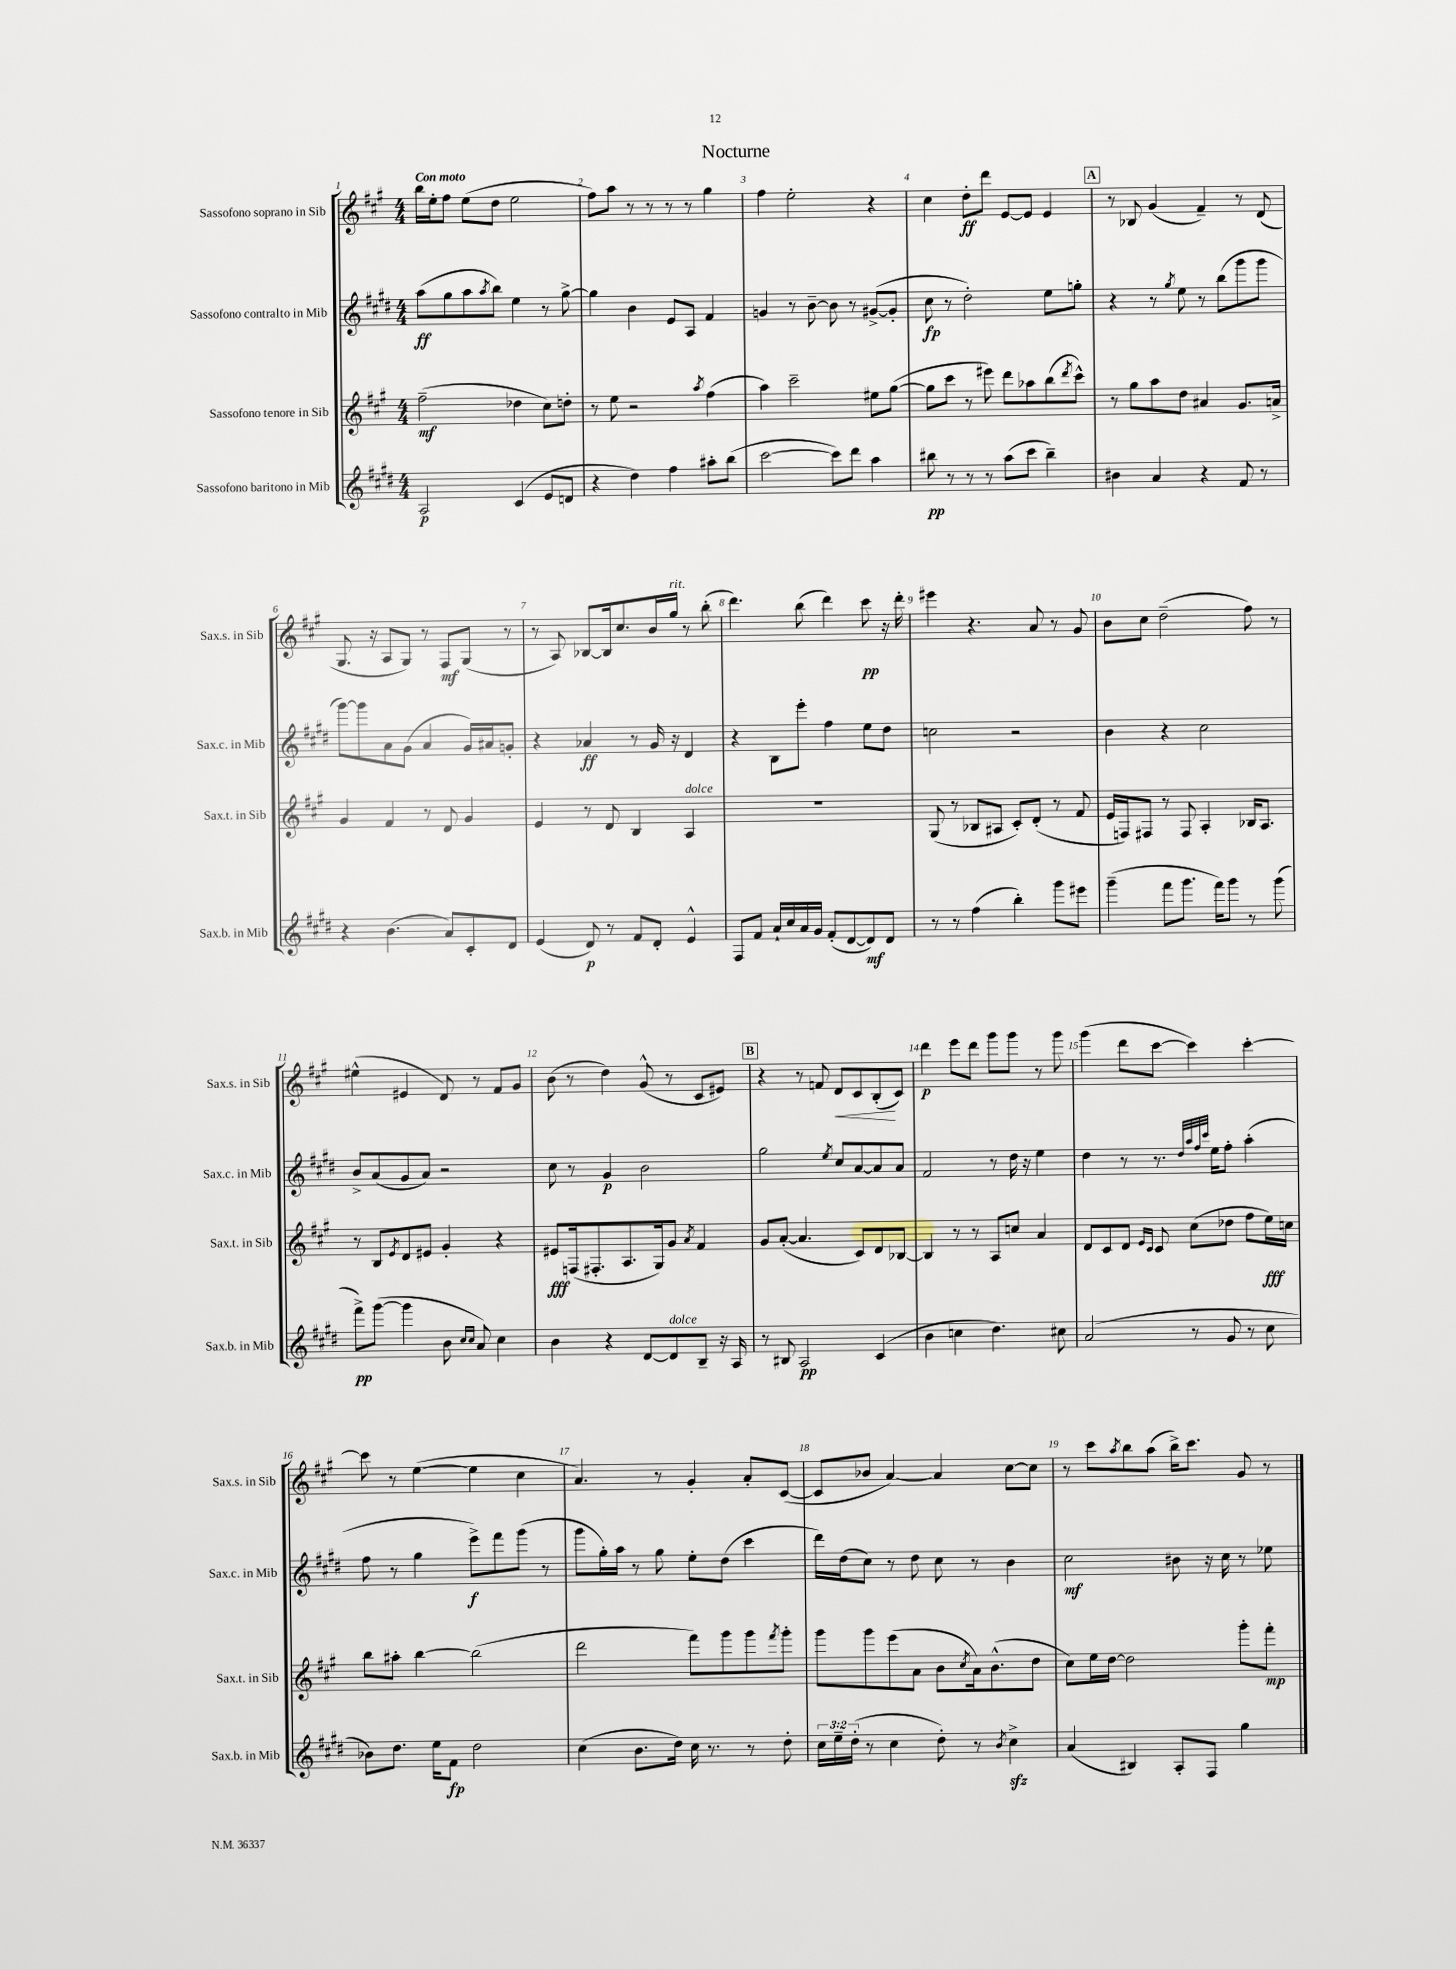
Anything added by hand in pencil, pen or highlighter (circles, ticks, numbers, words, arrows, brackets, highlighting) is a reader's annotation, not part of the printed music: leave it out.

**kern	**dynam	**kern	**dynam	**kern	**dynam	**kern	**dynam
*part4	*part4	*part3	*part3	*part2	*part2	*part1	*part1
*staff4	*staff4	*staff3	*staff3	*staff2	*staff2	*staff1	*staff1
*I"Sassofono baritono in Mib	*	*I"Sassofono tenore in Sib	*	*I"Sassofono contralto in Mib	*	*I"Sassofono soprano in Sib	*
*I'Sax.b. in Mib	*	*I'Sax.t. in Sib	*	*I'Sax.c. in Mib	*	*I'Sax.s. in Sib	*
*clefG2	*	*clefG2	*	*clefG2	*	*clefG2	*
*k[f#c#g#d#]	*	*k[f#c#g#]	*	*k[f#c#g#d#]	*	*k[f#c#g#]	*
*M4/4	*	*M4/4	*	*M4/4	*	*M4/4	*
=1	=1	=1	=1	=1	=1	=1	=1
!	!	!	!	!	!	!LO:TX:a:B:t=Con moto	!
2A/	p	(2ff#~\	mf	(8aa\L	ff	16bb\LL	.
.	.	.	.	.	.	16ee'\J	.
.	.	.	.	8gg#\	.	8ff#\J	.
.	.	.	.	8aa\	.	(8ee\L	.
.	.	.	.	8qaa/	.	.	.
.	.	.	.	8bb\J)	.	8dd\J	.
(4c#/	.	4dd-X\	.	4ee\	.	2ee\	.
8e/L	.	8cc#\L)	.	8r	.	.	.
8dn/J	.	8ddn'\J	.	[8gg#^\	.	.	.
=2	=2	=2	=2	=2	=2	=2	=2
4r	.	8r	.	4gg#\]	.	8ff#\L)	.
.	.	8ee\	.	.	.	8aa\J	.
4dd#\)	.	2r	.	4b\	.	8r	.
.	.	.	.	.	.	8r	.
4ff#\	.	.	.	8e/L	.	8r	.
.	.	.	.	8A/J	.	8r	.
.	.	8qaa/	.	.	.	.	.
8aa#X'\L	.	(4ff#\	.	4f#/	.	4gg#\	.
(8bb\J	.	.	.	.	.	.	.
=3	=3	=3	=3	=3	=3	=3	=3
[2ccc#\	.	4aa\)	.	4gn/	.	4ff#\	.
.	.	2ccc#~\	.	8r	.	2ee'\	.
.	.	.	.	[8b~\	.	.	.
8ccc#\L])	.	.	.	8b\]	.	.	.
8ddd#\J	.	.	.	8r	.	.	.
4aa\	.	8ee#X\L	.	([8g#X^/L	.	4r	.
.	.	([8gg#\J	.	8g#'/J]	.	.	.
=4	=4	=4	=4	=4	=4	=4	=4
8bb#X\	pp	8gg#\L]	.	8cc#\	fp	4cc#\	.
8r	.	8ccc#\J	.	8r	.	.	.
8r	.	8r	.	2dd#'\)	.	8dd'\L	ff
8r	.	8eee#X\)	.	.	.	8ddd\J	.
(8aa\L	.	8ddd\L	.	.	.	[8e/L	.
8ccc#\J	.	8aa-X\	.	.	.	8e/J]	.
4bb#~\)	.	(8bb\	.	8ee\L	.	4e/	.
.	.	8qddd/	.	.	.	.	.
.	.	8ccc#^^\J)	.	8ggn'\J	.	.	.
!!LO:REH:place=s1:t=A
=5	=5	=5	=5	=5	=5	=5	=5
4b#X\	.	8r	.	4r	.	8r	.
.	.	8gg#\L	.	.	.	8B-X/	.
4a/	.	8aa\	.	8r	.	(4g#/	.
.	.	.	.	8qgg#/	.	.	.
.	.	8dd\J	.	8ee\	.	.	.
4r	.	4a#X/	.	8r	.	4f#~/)	.
.	.	.	.	(8bb\L	.	.	.
8f#/	.	8.g#/L	.	8ggg#\	.	8r	.
8r	.	.	.	8ggg#\J	.	(8d/	.
.	.	16an^/Jk	.	.	.	.	.
!!LO:LB:g=z
=6	=6	=6	=6	=6	=6	=6	=6
4r	.	4g#/	.	[8ggg#\L)	.	8.G#/	.
.	.	.	.	8ggg#\]	.	.	.
.	.	.	.	.	.	16r	.
(4.b\	.	4f#/	.	8a\	.	8A/L	.
.	.	.	.	(8g#\J	.	8G#/J)	.
.	.	8r	.	4a/	.	8r	.
8a/L)	.	8d/	.	.	.	8F#/L	mf
8c#'/	.	4g#/	.	16g#/LL)	.	(8G#/J	.
.	.	.	.	16a#X/J	.	.	.
8d#/J	.	.	.	8gn'/J	.	8r	.
=7	=7	=7	=7	=7	=7	=7	=7
(4e/	.	4e/	.	4r	.	8r	.
.	.	.	.	.	.	8A/)	.
8d#/)	p	8r	.	4a-X/	ff	[8B-X/L	.
8r	.	8d/	.	.	.	16B-/k]	.
.	.	.	.	.	.	8.cc#/	.
8f#/L	.	4B/	.	8r	.	.	.
8d#'/J	.	.	.	16g#/	.	16b/L	.
!	!	!	!	!	!	!LO:TX:a:i:t=rit.	!
.	.	.	.	16r	.	16gg#/JJ	.
!	!	!LO:TX:a:i:t=dolce	!	!	!	!	!
4e^^/	.	4A/	.	4d#/	.	8r	.
.	.	.	.	.	.	(8bb'\	.
=8	=8	=8	=8	=8	=8	=8	=8
8F#/L	.	1r	.	4r	.	4.ddd\)	.
8f#/J	.	.	.	.	.	.	.
16a`/LL	.	.	.	8B\L	.	.	.
16cc#/	.	.	.	.	.	.	.
16a/	.	.	.	8eee'\J	.	(8bb\	.
16g#/JJ	.	.	.	.	.	.	.
(8f#'/L	.	.	.	4ff#\	.	4ddd\)	.
[8d#/	.	.	.	.	.	.	.
8d#/])	mf	.	.	8ee\L	.	8ccc#\	pp
8d#/J	.	.	.	8dd#\J	.	16r	.
.	.	.	.	.	.	16ddd'\	.
=9	=9	=9	=9	=9	=9	=9	=9
8r	.	(8G#/	.	2ccn\	.	4eee#X\	.
8r	.	8r	.	.	.	.	.
(4ff#\	.	8B-X/L	.	.	.	4.r	.
.	.	8A#X/J	.	.	.	.	.
4bb'\)	.	8c#'/L)	.	2r	.	.	.
.	.	(8d'/J	.	.	.	8a/	.
8ggg#\L	.	8r	.	.	.	8r	.
8eee#X\J	.	8f#/	.	.	.	8g#/	.
=10	=10	=10	=10	=10	=10	=10	=10
(4ggg#~\	.	16e/LL	.	4b\	.	8b\L	.
.	.	16Fn/J)	.	.	.	.	.
.	.	8F#X/J	.	.	.	8cc#\J	.
8fff#\L	.	8r	.	4r	.	(2dd~\	.
8.ggg#\J	.	8F#/	.	.	.	.	.
.	.	4A'/	.	2cc#\	.	.	.
16fff#\KL)	.	.	.	.	.	.	.
8ggg#\J	.	.	.	.	.	.	.
8r	.	16B-X/KL	.	.	.	8ff#\)	.
.	.	8.A/J	.	.	.	.	.
(8ggg#\	.	.	.	.	.	8r	.
!!LO:LB:g=z
=11	=11	=11	=11	=11	=11	=11	=11
8fff#^\L)	pp	8r	.	8b^/L	.	(4ee#X^^\	.
([8ggg#\J	.	8B/L	.	(8a/	.	.	.
.	.	8qe/	.	.	.	.	.
4ggg#\]	.	8d/	.	8g#/	.	4e#X/	.
.	.	8e#X/J	.	8a/J)	.	.	.
8b\	.	4g#'/	.	2r	.	8d/)	.
16qqcc#/LL	.	.	.	.	.	.	.
16qqcc#/JJ	.	.	.	.	.	.	.
8a/)	.	.	.	.	.	8r	.
4cc#\	.	4r	.	.	.	8f#/L	.
.	.	.	.	.	.	8g#/J	.
=12	=12	=12	=12	=12	=12	=12	=12
4b\	.	8e#X/L	fff	8cc#\	.	(8b\	.
.	.	(16Fn/k	.	8r	.	8r	.
.	.	8.F#X'/	.	.	.	.	.
4r	.	.	.	4g#/	p	4dd\)	.
.	.	8.A/	.	.	.	.	.
[8d#/L	.	.	.	2b\	.	(8g#^^/	.
.	.	16G#/k)	.	.	.	.	.
!LO:TX:a:i:t=dolce	!	!	!	!	!	!	!
8d#/]	.	8g#/J	.	.	.	8r	.
.	.	8qa/	.	.	.	.	.
8B~/J	.	4f#/	.	.	.	8c#/L	.
16r	.	.	.	.	.	8e#X/J)	.
16A/	.	.	.	.	.	.	.
!!LO:REH:place=s1:t=B
=13	=13	=13	=13	=13	=13	=13	=13
8r	.	8g#/L	.	2gg#\	.	4r	.
8B#X/	.	([8a'/J	.	.	.	.	.
2A/	pp	4.a/]	.	.	.	8r	.
.	.	.	.	.	.	8fn/	.
.	.	.	.	8qee/	.	.	.
!	!	!	!	!	!	!	!LO:HP:b
.	.	.	.	8cc#/L	.	8d/L	<
.	.	8c#/L)	.	[8a/	.	8c#/	.
(4c#/	.	8d/	.	8a/]	.	(8B'/	.
.	.	[8B-X/J	.	8a/J	.	8c#/J)	[
=14	=14	=14	=14	=14	=14	=14	=14
4b\	.	4B-/]	.	2f#/	.	4ddd\	p
4ccn\	.	8r	.	.	.	8eee\L	.
.	.	8r	.	.	.	8ddd\J	.
4.dd#\)	.	8A/L	.	8r	.	8ggg#\L	.
.	.	8ccn/J	.	16dd#\	.	8ggg#\J	.
.	.	.	.	16r	.	.	.
.	.	4a/	.	4ee\	.	8r	.
8cc#X\	.	.	.	.	.	8ggg#\	.
=15	=15	=15	=15	=15	=15	=15	=15
(2a/	.	8d/L	.	4dd#\	.	(4ggg#\	.
.	.	8c#/	.	.	.	.	.
.	.	8d/J	.	8r	.	8ddd\L	.
.	.	16qqe/LL	.	.	.	.	.
.	.	16qqc#/JJ	.	.	.	.	.
.	.	8c#/	.	8.r	.	[8ccc#\J	.
8r	.	(8cc#\L	.	.	.	4ccc#\])	.
.	.	.	.	32qqdd#/LLL	.	.	.
.	.	.	.	32qqaa/	.	.	.
.	.	.	.	32qqff#/	.	.	.
.	.	.	.	32qqccc#/JJJ	.	.	.
.	.	.	.	16ee\KL	.	.	.
8g#/	.	8dd-X\J	.	8ff#'\J	.	.	.
8r	.	8ff#\L	.	(4aa'\	.	[4ccc#'\	.
8cc#\	.	16ee\L)	fff	.	.	.	.
.	.	16ccn\JJ	.	.	.	.	.
!!LO:LB:g=z
=16	=16	=16	=16	=16	=16	=16	=16
8b-X\L)	.	8bb\L	.	8ff#\	.	8ccc#\]	.
8.dd#\J	.	8aa#X'\J	.	8r	.	8r	.
.	.	[4bb\	.	4gg#\	.	([4ee\	.
16ee\KL	.	.	.	.	.	.	.
8f#\J	fp	.	.	.	.	.	.
2dd#\	.	(2bb\]	.	8eee^\L)	f	4ee\]	.
.	.	.	.	8fff#\	.	.	.
.	.	.	.	(8ggg#\J	.	4cc#\	.
.	.	.	.	8r	.	.	.
=17	=17	=17	=17	=17	=17	=17	=17
(4cc#\	.	2ddd\	.	8ggg#\L	.	4.a/)	.
.	.	.	.	16gg#'\L)	.	.	.
.	.	.	.	16aa\JJ	.	.	.
8.b\L	.	.	.	8r	.	.	.
.	.	.	.	8gg#\	.	8r	.
16dd#\Jk)	.	.	.	.	.	.	.
16cc#\	.	8fff#\L)	.	8ee'\L	.	4g#'/	.
8.r	.	.	.	.	.	.	.
.	.	8ggg#\	.	(8dd#\J	.	.	.
8r	.	8ggg#\	.	4ccc#\	.	8a'/L	.
.	.	8qfff#/	.	.	.	.	.
8dd#'\	.	8ggg#'\J	.	.	.	([8c#/J	.
=18	=18	=18	=18	=18	=18	=18	=18
24cc#\LL	.	8ggg#\L	.	16ddd#\LL)	.	8c#/L]	.
24ee~\	.	.	.	.	.	.	.
.	.	.	.	(16dd#\J	.	.	.
(24dd#'\JJ	.	.	.	.	.	.	.
8r	.	8ggg#\	.	8cc#\J)	.	8b-X/J	.
4cc#\	.	(8eee\	.	8r	.	[4a/)	.
.	.	8a\J	.	8dd#\	.	.	.
8dd#'\)	.	8b\L	.	8cc#\	.	4a/]	.
.	.	8qcc#/	.	.	.	.	.
8r	.	16a\k)	.	8r	.	.	.
.	.	(8.b^^\	.	.	.	.	.
8qb/	.	.	.	.	.	.	.
4cc#zz^\	.	.	.	4b\	.	[8cc#\L	.
.	.	8dd\J	.	.	.	8cc#\J]	.
=19	=19	=19	=19	=19	=19	=19	=19
(4a/	.	8cc#\L)	.	2cc#\	mf	8r	.
.	.	16ee\L	.	.	.	8ccc#\L	.
.	.	[16dd\JJ	.	.	.	.	.
.	.	.	.	.	.	8qaa/	.
4B#X/)	.	2dd\]	.	.	.	8bb\	.
.	.	.	.	.	.	(8aa\J	.
8A'/L	.	.	.	8b#X\	.	16bb^\KL)	.
.	.	.	.	.	.	8.ccc#\J	.
8F#/J	.	.	.	16r	.	.	.
.	.	.	.	16cc#\	.	.	.
4gg#\	.	8ggg#'\L	.	8r	.	8g#/	.
.	.	8fff#'\J	mp	8ee-X\	.	8r	.
==	==	==	==	==	==	==	==
*-	*-	*-	*-	*-	*-	*-	*-
